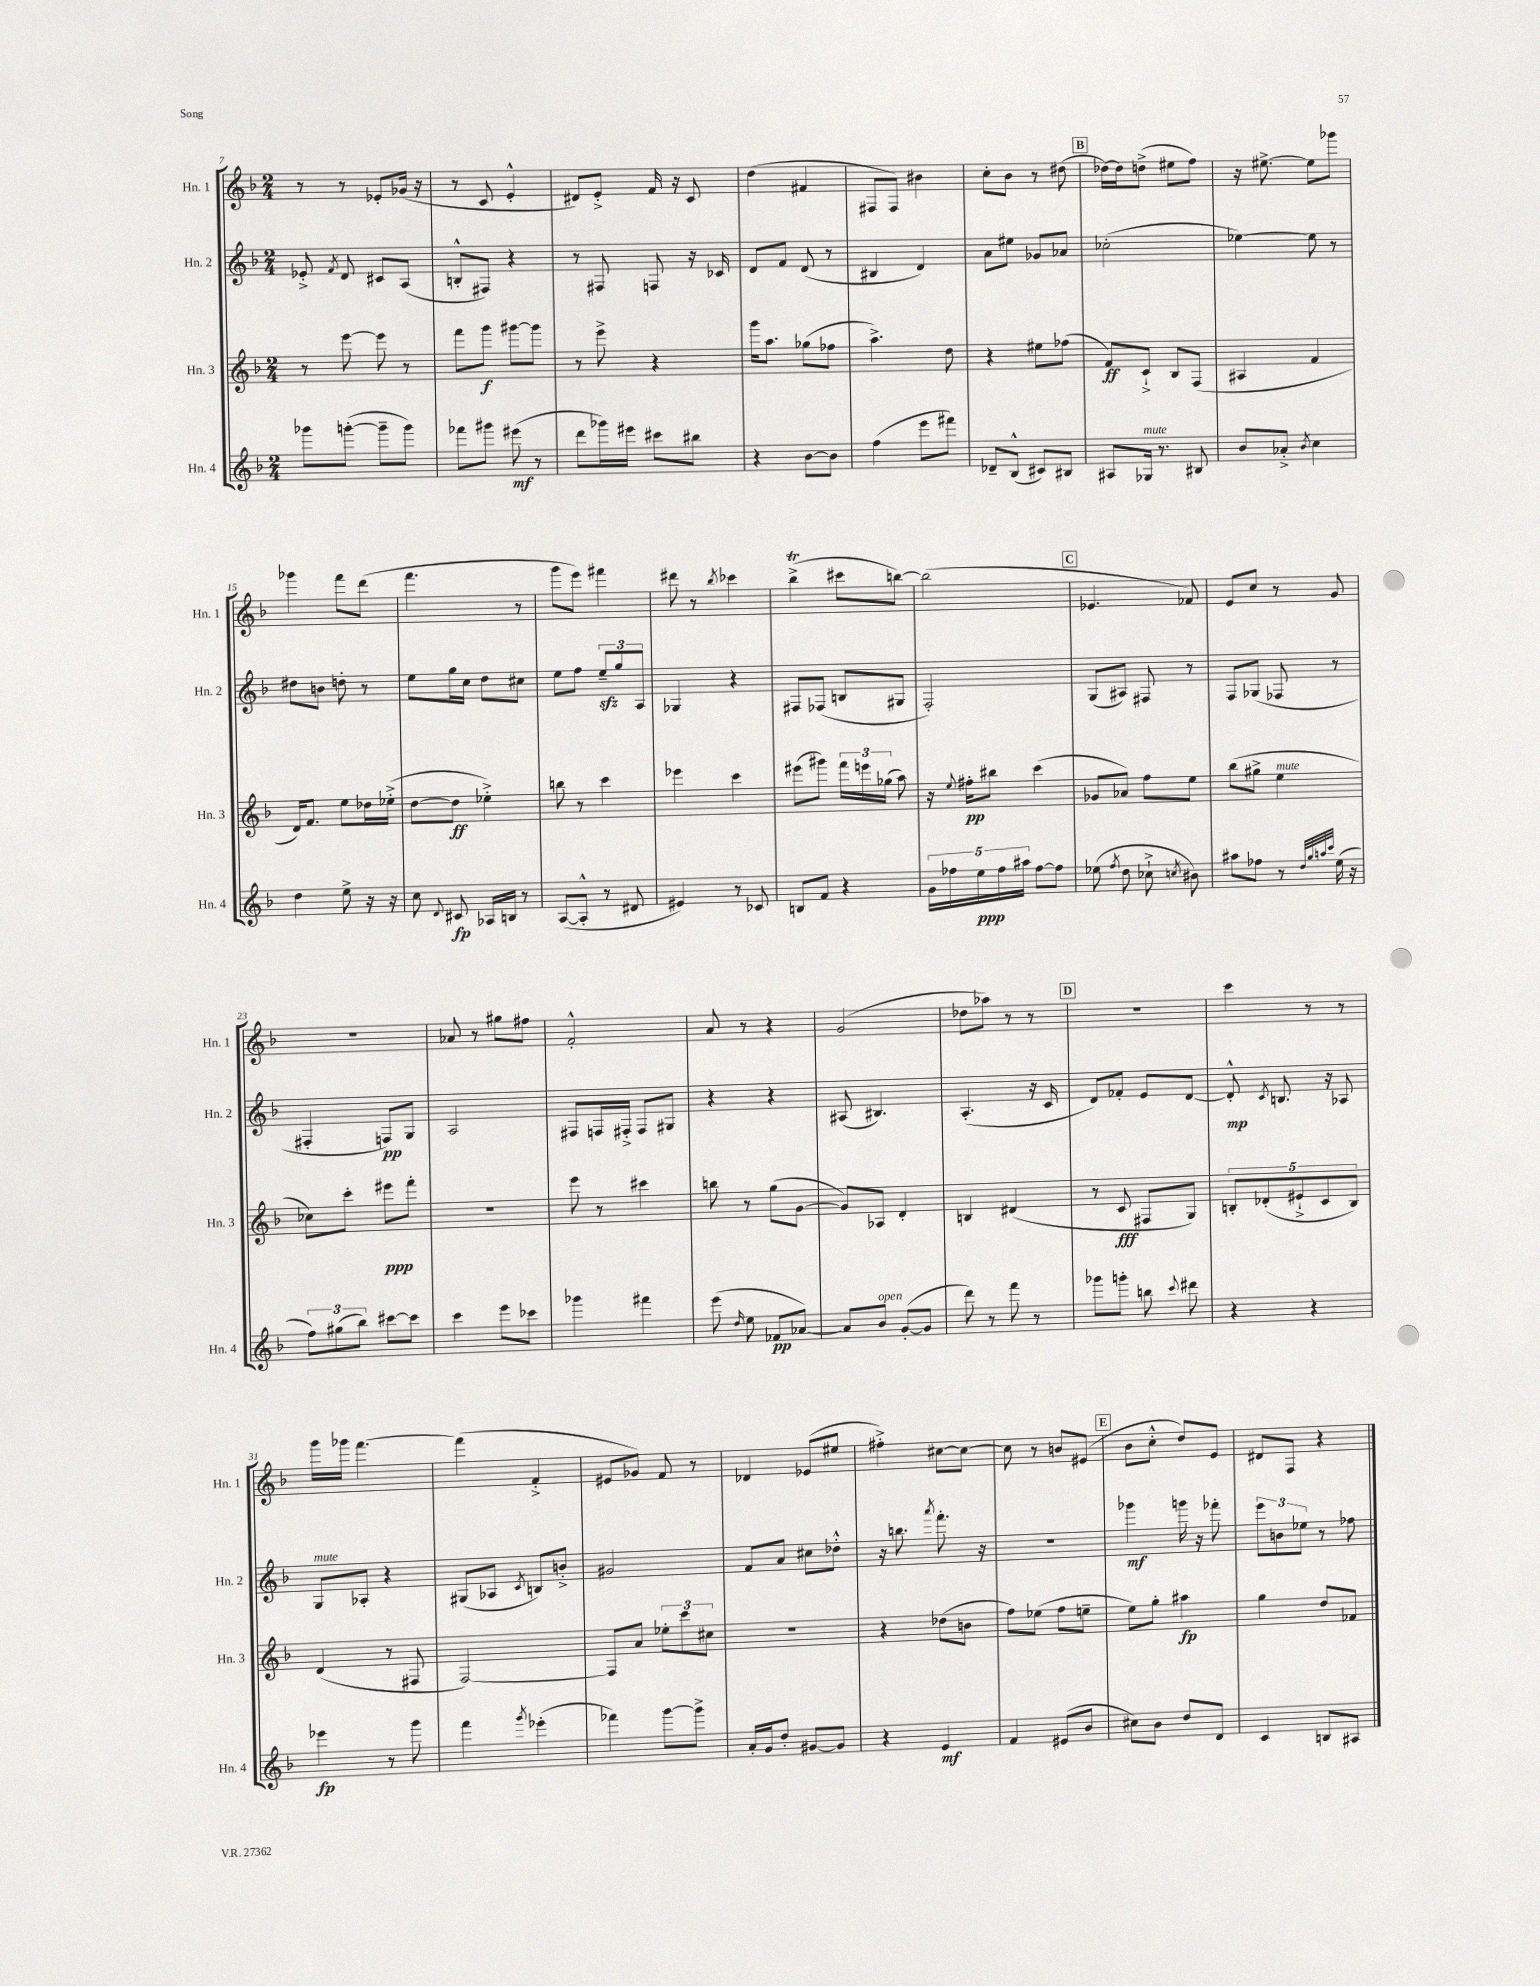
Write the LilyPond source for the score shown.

<<
\new StaffGroup <<
\new Staff = "s0" \with { instrumentName = "Hn. 1" shortInstrumentName = "Hn. 1" } {
    \clef treble \key f \major \numericTimeSignature \time 2/4
    \autoBeamOff r8 r8 ees'8[-. ges'16]( r16 |
    r8 c'8 e'4-.-^ |
    dis'8[) e'8]-.-> f'16 r16 c'8 |
    d''4( fis'4 |
    fis8[ fis8]) bis'4 |
    c''8[-. bes'8] r8 dis''8( |
    \mark \markup { \box "B" } des''16[~) des''16 d''8]->( eis''8[ f''8]) |
    r16 eis''8.~-> eis''8[ ges'''8] |
    ges'''4 f'''8[ d'''8]( |
    f'''4. r8 |
    g'''8[ e'''8]) fis'''4 |
    dis'''8 r8 \acciaccatura { bes''8 } ces'''4 |
    bes''4->\trill( cis'''8[ b''8]~) |
    b''2( |
    \mark \markup { \box "C" } ees'4. fes'8) |
    e'8[ c''8] r8 g'8 |
    r2 |
    aes'8 r8 gis''8[ fis''8] |
    f'2-.-^ |
    a'8 r8 r4 |
    g'2( |
    des''8[ aes''8]) r8 r8 |
    \mark \markup { \box "D" } r2 |
    c'''4 r8 r8 |
    g'''16[ ges'''16] f'''4.~ |
    f'''4( f'4-.-> |
    eis'8[ ges'8]) f'8 r8 |
    des'4 ees'8[( eis''8] |
    fis''4-.->) cis''8[~ cis''8]~ |
    cis''8 r8 b'8[ eis'8]( |
    \mark \markup { \box "E" } bes'8[ c''8]-.-^ d''8[) e'8] |
    dis'8[ f8] r4 \bar "|." |
}
\new Staff = "s1" \with { instrumentName = "Hn. 2" shortInstrumentName = "Hn. 2" } {
    \clef treble \key f \major \numericTimeSignature \time 2/4
    \autoBeamOff ees'8-.-> \acciaccatura { f'8 } d'8 cis'8[ a8]( |
    b8[-.-^ fis8]) r4 |
    r8 fis8 f8 r16 ces'16 |
    d'8[ f'8] d'8( r8 |
    bis4 d'4) |
    a'8[ eis''8] ges'8[ aes'8] |
    \mark \markup { \box "B" } ces''2-.( |
    ees''4~) ees''8 r8 |
    dis''8[ b'8] d''8-. r8 |
    e''8[ g''16 c''16] d''8[ cis''8] |
    e''8[ f''8] \tuplet 3/2 { e''8[--\sfz g''8 a8] } |
    ges4 r4 |
    fis8[ fes8]( b8[ gis8] |
    f2-.) |
    \mark \markup { \box "C" } g8[( ais8]) fis8 r8 |
    f8[ ges8]( fes8 r8 |
    fis4-. f8[\pp) g8] |
    a2 |
    fis8[ f16 fis16]-.-> fis8[ gis8] |
    r4 r4 |
    ais8( bis4.) |
    a4.-.( r16 c'16 |
    \mark \markup { \box "D" } d'8[) fes'8]-. e'8[ d'8]~ |
    d'8-.-^\mp \acciaccatura { c'8 } b8. r16 aes8 |
    g8[^\markup { \italic "mute" } aes8]-. r4 |
    gis8[( aes8] \acciaccatura { c'8 } b8[) b'8]-.-> |
    gis'2 |
    f'8[ a'8] cis''8[ des''8]-.-^ |
    r16 b''8. \acciaccatura { a'''8 } f'''8.-. r16 |
    r2 |
    \mark \markup { \box "E" } ges'''4\mf g'''16 r16 fes'''8-. |
    \tuplet 3/2 { e'''8[ b'8 ees''8] } r8 fes''8 \bar "|." |
}
\new Staff = "s2" \with { instrumentName = "Hn. 3" shortInstrumentName = "Hn. 3" } {
    \clef treble \key f \major \numericTimeSignature \time 2/4
    \autoBeamOff r8 e'''8~ e'''8 r8 |
    f'''8[ g'''8]\f gis'''8[~ gis'''8] |
    r8 e'''8-> r4 |
    g'''16[ a''8.] ges''8[( fes''8] |
    a''4.->) d''8 |
    r4 eis''8[ fes''8]( |
    \mark \markup { \box "B" } f'8[\ff) c'8]-!-> bes8[ f8]( |
    ais4 f'4 |
    d'16[) f'8.] e''8[ des''16 ees''16]-.->( |
    d''8[~ d''8]\ff ees''4-.->) |
    b''8 r8 c'''4 |
    ees'''4 c'''4 |
    eis'''8[( gis'''8]) \tuplet 3/2 { f'''16[ e'''16 ges''16]( } a''8) |
    r16 \appoggiatura { e''8 } fis''16[-.\pp bis''8] c'''4( |
    \mark \markup { \box "C" } ges'8[ aes'8]) f''8[ e''8] |
    bes''8[( gis''8]-> e''4^\markup { \italic "mute" } |
    ces''8[) c'''8]-. eis'''8[\ppp f'''8]-. |
    R2 |
    e'''8 r8 cis'''4 |
    b''8 r8 g''8[( g'8]~ |
    g'8[) aes8] d'4-. |
    b4 dis'4( |
    \mark \markup { \box "D" } r8 c'8\fff fis8[ g8]) |
    \tuplet 5/4 { b8[-. des'8-.( eis'8-!-> c'8 b8]) } |
    d'4( r8 fis8 |
    f2~) |
    f8[ a'8] \tuplet 3/2 { ees''8[-. c'''8 cis''8] } |
    R2 |
    r4 des''8[( b'8] |
    f''8[) ees''8]( f''8[ e''8]-- |
    \mark \markup { \box "E" } e''8[) g''8]-. ais''4\fp |
    g''4 d''8[ fes'8] \bar "|." |
}
\new Staff = "s3" \with { instrumentName = "Hn. 4" shortInstrumentName = "Hn. 4" } {
    \clef treble \key f \major \numericTimeSignature \time 2/4
    \autoBeamOff ges'''8[ g'''8]~-.( g'''8[-- g'''8]) |
    fes'''8[ gis'''8] eis'''8\mf( r8 |
    d'''8[ ges'''16) eis'''16] cis'''8[ bis''8] |
    r4 bes'8[~ bes'8] |
    f''4( e'''8[ fis'''8]) |
    des'8[-- bes8]-^( cis'8[) bis8] |
    \mark \markup { \box "B" } ais8[ ges16]^\markup { \italic "mute" } r8. bis8 |
    bes'8[ aes'8]-.-> \acciaccatura { bes'8 } c''4 |
    d''4 e''8-> r16 r16 |
    c''8 \appoggiatura { d'8 } cis'8\fp aes16[ b16] r8 |
    a8[~( a8]-.-^ r8 dis'8 |
    eis'4) r8 ces'8 |
    b8[ f'8] r4 |
    \tuplet 5/4 { g'16[ fes''16 e''16\ppp fes''16 ais''16] } fes''8[~ fes''8] |
    \mark \markup { \box "C" } ees''8( \acciaccatura { f''8 } d''8 ces''8-!-> \acciaccatura { c''8 } bis'8) |
    ais''8[ fes''8] r8 \grace { d''32[ g''32 a''32 c'''32] } e''16( r16 |
    \tuplet 3/2 { f''8[) gis''8( bes''8]) } cis'''8[~ cis'''8] |
    c'''4 e'''8[ ces'''8] |
    ges'''4 fis'''4 |
    e'''8( \grace { d''16 } e''8 fes'8[\pp aes'8]~) |
    aes'8[ bes'8]^\markup { \italic "open" } g'8[~-.( g'8] |
    d'''8) r8 f'''8 r8 |
    \mark \markup { \box "D" } ges'''8[ g'''8]-. b''8 \appoggiatura { c'''8 } dis'''8 |
    r4 r4 |
    ees'''4\fp r8 g'''8 |
    f'''4 \acciaccatura { g'''8 } ees'''4-.( |
    fes'''4) g'''8[~ g'''8]-> |
    a'16[-. g'16 d''8]-. gis'8[~ gis'8] |
    r4 e'4\mf |
    f'4 eis'8[( bes'8] |
    \mark \markup { \box "E" } cis''8[) bes'8] d''8[ d'8] |
    c'4 b8[ ais8] \bar "|." |
}
>>
>>
\layout { \context { \Score currentBarNumber = #7 } }
